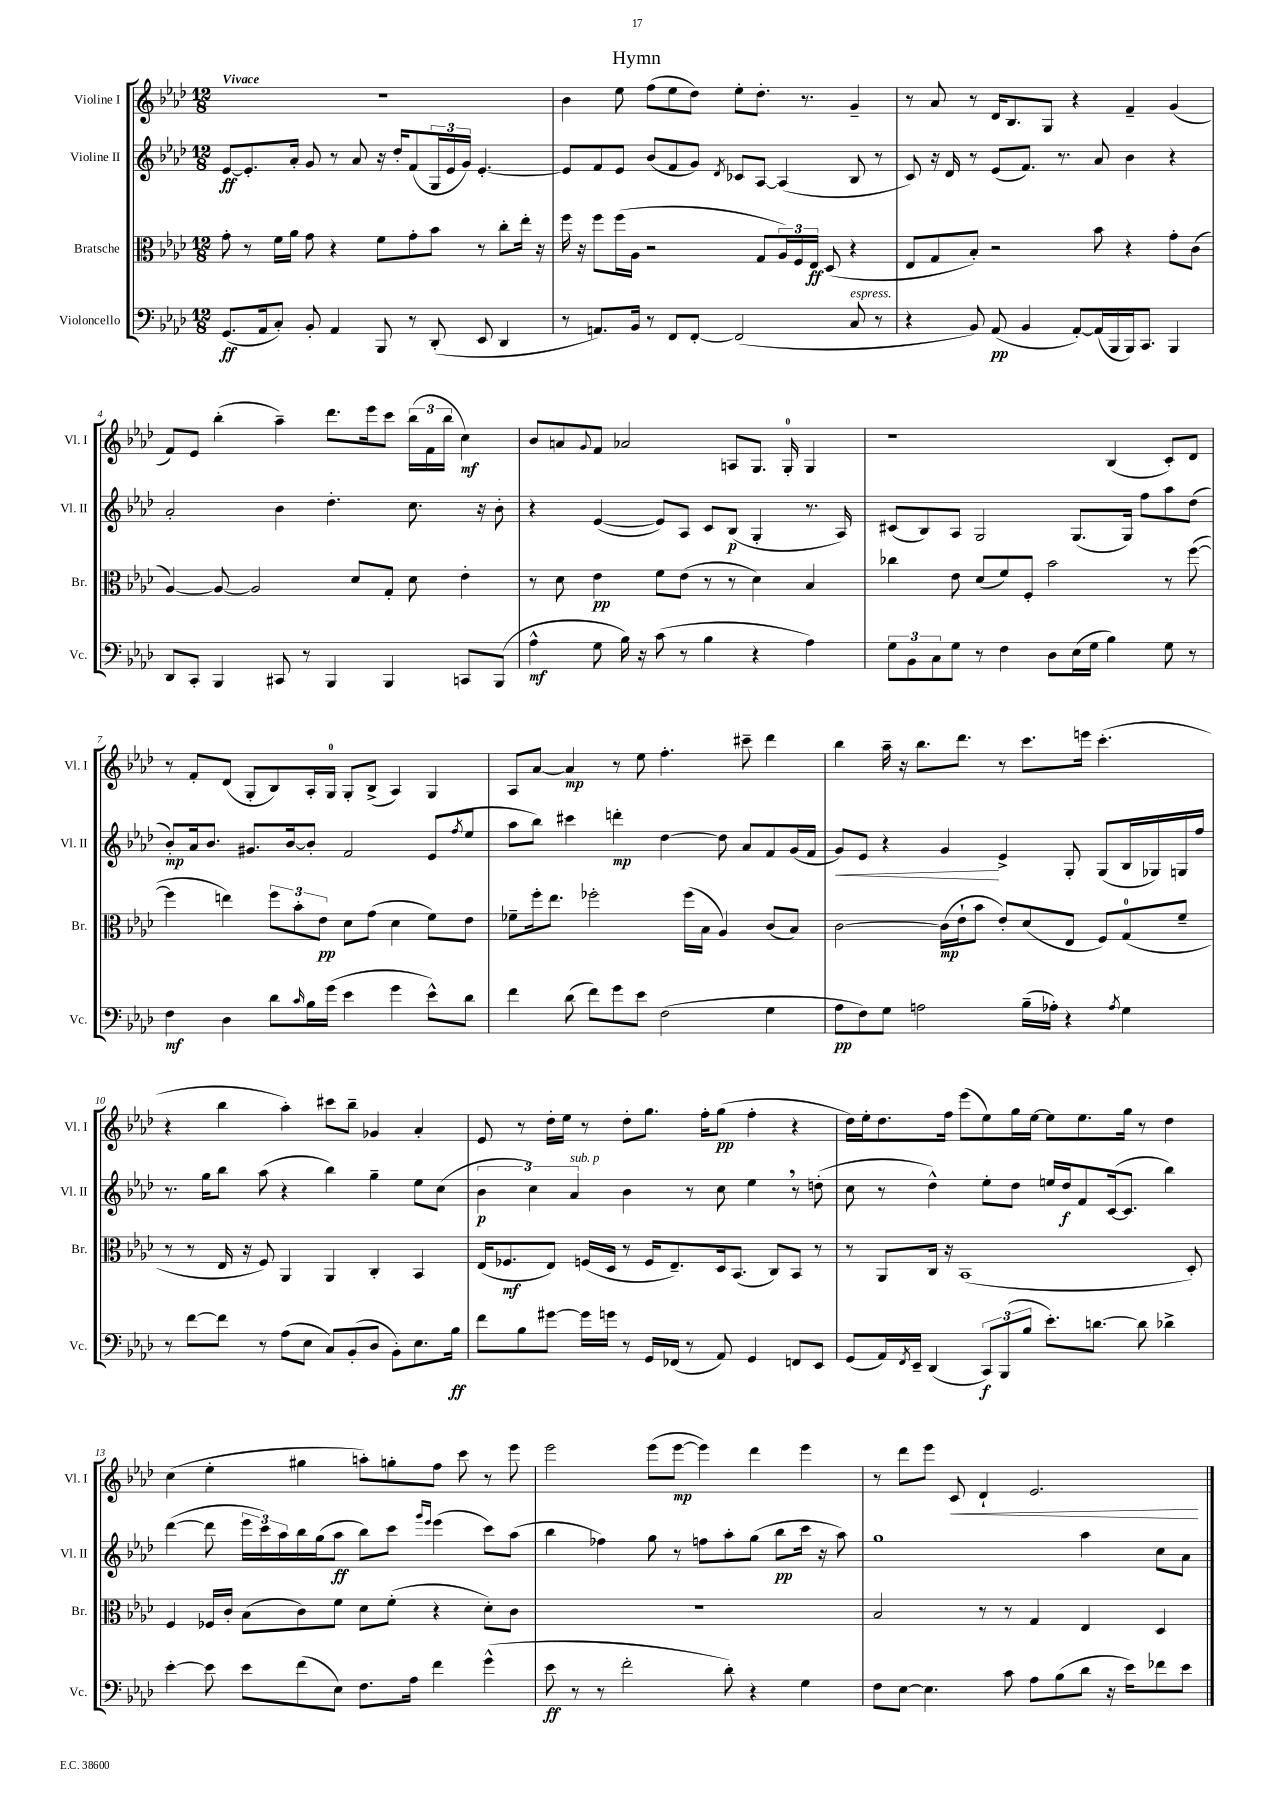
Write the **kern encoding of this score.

**kern	**dynam	**kern	**dynam	**kern	**dynam	**kern	**dynam
*part4	*part4	*part3	*part3	*part2	*part2	*part1	*part1
*staff4	*staff4	*staff3	*staff3	*staff2	*staff2	*staff1	*staff1
*I"Violoncello	*	*I"Bratsche	*	*I"Violine II	*	*I"Violine I	*
*I'Vc.	*	*I'Br.	*	*I'Vl. II	*	*I'Vl. I	*
*clefF4	*	*clefC3	*	*clefG2	*	*clefG2	*
*k[b-e-a-d-]	*	*k[b-e-a-d-]	*	*k[b-e-a-d-]	*	*k[b-e-a-d-]	*
*M12/8	*	*M12/8	*	*M12/8	*	*M12/8	*
=1	=1	=1	=1	=1	=1	=1	=1
!	!	!	!	!	!	!LO:TX:a:B:t=Vivace	!
(8.GG/L	ff	8g'\	.	[8e-/L	ff	1.r	.
.	.	8r	.	8.e-'/]	.	.	.
16AA-/k	.	.	.	.	.	.	.
8C'/J)	.	16f\LL	.	.	.	.	.
.	.	16a-\JJ	.	16a-'/Jk	.	.	.
8BB-'/	.	8g\	.	8g/	.	.	.
4AA-/	.	4r	.	8r	.	.	.
.	.	.	.	8a-/	.	.	.
8BBB-/	.	8f\L	.	16r	.	.	.
.	.	.	.	16dd-'/KL	.	.	.
8r	.	8g'\	.	(8f/	.	.	.
(8DD-'/	.	8b-\J	.	24G/L	.	.	.
.	.	.	.	24e-/	.	.	.
.	.	.	.	24g/JJ)	.	.	.
8EE-/	.	8r	.	[4.e-'/	.	.	.
4DD-/	.	8cc'\L	.	.	.	.	.
.	.	16ee-'\Jk	.	.	.	.	.
.	.	16r	.	.	.	.	.
=2	=2	=2	=2	=2	=2	=2	=2
8r	.	16ff\	.	8e-/L]	.	4b-\	.
.	.	16r	.	.	.	.	.
8.AAn/L)	.	8ff\L	.	8f/	.	.	.
.	.	(16ff\L	.	8e-/J	.	8ee-\	.
16BB-/Jk	.	16A-\JJ	.	.	.	.	.
8r	.	2r	.	(8b-/L	.	(8ff\L	.
8FF/L	.	.	.	8f/	.	8ee-\	.
[8FF'/J	.	.	.	8g/J)	.	8dd-\J)	.
.	.	.	.	8qd-/	.	.	.
(2FF/]	.	.	.	8c-X/L	.	8ee-'\L	.
.	.	8G/L	.	[8A-/J	.	8.dd-'\J	.
.	.	24A-/L)	.	(4A-/]	.	.	.
.	.	24F/	.	.	.	.	.
.	.	.	.	.	.	8.r	.
.	.	24E-/JJ	ff	.	.	.	.
.	.	(8D-/	.	.	.	.	.
!LO:TX:a:i:t=espress.	!	!	!	!	!	!	!
8C/	.	4r	.	8B-/	.	4g~/	.
8r	.	.	.	8r	.	.	.
=3	=3	=3	=3	=3	=3	=3	=3
4r	.	8E-/L	.	8c/)	.	8r	.
.	.	8G/	.	16r	.	8a-/	.
.	.	.	.	16d-/	.	.	.
8BB-/)	.	8B-'/J)	.	8r	.	8r	.
(8AA-/	pp	2r	.	(8e-/L	.	16d-/KL	.
.	.	.	.	.	.	8.B-/	.
4BB-/	.	.	.	8.f/J)	.	.	.
.	.	.	.	.	.	8G/J	.
.	.	.	.	8.r	.	.	.
[8AA-'/L)	.	.	.	.	.	4r	.
(16AA-/L]	.	8b-\	.	8a-/	.	.	.
16BBB-/	.	.	.	.	.	.	.
16BBB-/J)	.	4r	.	4b-\	.	4f~/	.
8.CC/J	.	.	.	.	.	.	.
4BBB-/	.	8g'\L	.	4r	.	(4g/	.
.	.	(8c\J	.	.	.	.	.
!!LO:LB:g=z
=4	=4	=4	=4	=4	=4	=4	=4
8DD-/L	.	[4A-/)	.	2a-'/	.	8f/L)	.
8CC'/J	.	.	.	.	.	8e-/J	.
4BBB-/	.	8A-/_	.	.	.	(4bb-'\	.
.	.	2A-/]	.	.	.	.	.
8CC#X/	.	.	.	4b-\	.	4aa-~\)	.
8r	.	.	.	.	.	.	.
4BBB-/	.	.	.	4.dd-'\	.	8.ddd-\L	.
.	.	8d-/L	.	.	.	.	.
.	.	.	.	.	.	16eee-\k	.
4BBB-/	.	8G'/J	.	.	.	8ccc\J	.
.	.	8d-\	.	8.cc\	.	(24bb-\LL	.
.	.	.	.	.	.	24f\	.
.	.	.	.	.	.	24bb-\JJ	.
8CCn/L	.	4e-'\	.	.	.	4cc\)	mf
.	.	.	.	16r	.	.	.
(8BBB-/J	.	.	.	8b-'\	.	.	.
=5	=5	=5	=5	=5	=5	=5	=5
4A-^^\	mf	8r	.	4r	.	8b-/L	.
.	.	8d-\	.	.	.	8an/	.
.	.	.	.	.	.	8qqg/	.
8G\	.	4e-\	pp	([4e-/	.	8f/J	.
16B-\)	.	.	.	.	.	2a-X/	.
16r	.	.	.	.	.	.	.
(8c\	.	8f\L	.	8e-/L])	.	.	.
8r	.	(8e-\J	.	8A-/J	.	.	.
4B-\	.	8r	.	8c/L	.	.	.
.	.	8r	.	(8B-/J	p	8An/L	.
4r	.	4d-\)	.	4G'/	.	8.G/J	.
.	.	.	.	.	.	16G'/	.
4A-\)	.	4B-/	.	8.r	.	4G/	.
.	.	.	.	16A-/)	.	.	.
=6	=6	=6	=6	=6	=6	=6	=6
12G\L	.	4cc-X\	.	(8c#X/L	.	1r	.
12BB-\	.	.	.	.	.	.	.
.	.	.	.	8B-/)	.	.	.
12C\	.	.	.	.	.	.	.
8G\J	.	8e-\	.	8A-/J	.	.	.
8r	.	(8d-/L	.	2G/	.	.	.
4F\	.	8f/)	.	.	.	.	.
.	.	8F'/J	.	.	.	.	.
8D-\L	.	2b-\	.	.	.	.	.
(16E-\L	.	.	.	(8.G/L	.	.	.
16G\JJ	.	.	.	.	.	.	.
4B-\)	.	.	.	.	.	(4B-/	.
.	.	.	.	16G/Jk)	.	.	.
.	.	.	.	8ff\L	.	.	.
8G\	.	8r	.	8aa-\	.	8c'/L)	.
8r	.	([8ff\	.	(8dd-\J	.	8d-/J	.
!!LO:LB:g=z
=7	=7	=7	=7	=7	=7	=7	=7
4F\	mf	4ff\]	.	8b-'/L)	mp	8r	.
.	.	.	.	16a-/k	.	8f'/L	.
.	.	.	.	8.b-/J	.	.	.
4D-\	.	4een\)	.	.	.	(8d-/J	.
.	.	.	.	8.g#X/L	.	8G'/L	.
8d-\L	.	12ff\L	.	.	.	8B-/)	.
.	.	.	.	[16b-/k	.	.	.
.	.	12b-'\	.	.	.	.	.
16qqc/	.	.	.	.	.	.	.
16B-\L	.	.	.	8b-'/J]	.	16A-'/L	.
.	.	12e-\J	pp	.	.	.	.
(16g\JJ	.	.	.	.	.	16G/JJ	.
4e-\	.	8d-\L	.	2f/	.	8G'/L	.
.	.	(8g\J	.	.	.	(8B-^/J	.
4g\	.	4d-\	.	.	.	4A-/)	.
8e-^^\L)	.	8f\L)	.	(8e-/L	.	4G/	.
.	.	.	.	8qff/	.	.	.
8d-\J	.	8e-\J	.	8ee-/J	.	.	.
=8	=8	=8	=8	=8	=8	=8	=8
4f\	.	8f-X~\L	.	8aa-\L	.	8A-/L	.
.	.	16ff'\k	.	8bb-\J)	.	[8a-/J	.
.	.	8.ee-\J	.	.	.	.	.
(8d-\	.	.	.	4ccc#X\	.	4a-/]	mp
8f\L)	.	2ff-X'\	.	.	.	.	.
8g\	.	.	.	4dddn'\	mp	8r	.
8e-\J	.	.	.	.	.	8ee-\	.
(2F\	.	.	.	[4dd-\	.	4.ff'\	.
.	.	(16ff-\LL	.	.	.	.	.
.	.	16B-\JJ	.	.	.	.	.
.	.	4A-/)	.	8dd-\]	.	.	.
.	.	.	.	8a-/L	.	8ccc#X~\	.
4G\	.	(8c/L	.	8f/	.	4ddd-\	.
.	.	8B-/J)	.	(16g/L	.	.	.
.	.	.	.	16f/JJ	.	.	.
=9	=9	=9	=9	=9	=9	=9	=9
!	!	!	!	!	!LO:HP:b	!	!
8A-\L	pp	[2c\	.	8g/L)	<	4bb-\	.
8F\)	.	.	.	8e-/J	.	.	.
8G\J	.	.	.	4r	.	16aa-~\	.
.	.	.	.	.	.	16r	.
2An\	.	.	.	.	.	8.bb-\L	.
.	.	(16c\LL]	mp	4g/	.	.	.
.	.	16e-`\J	.	.	.	8.ddd-\J	.
.	.	8b-\J	.	.	.	.	.
.	.	8e-'/L)	.	4e-^/	[	8r	.
(16B-~\LL	.	(8d-/	.	.	.	8.ccc\L	.
16A-X'\JJ)	.	.	.	.	.	.	.
4r	.	8E-/J	.	8G'/	.	.	.
.	.	.	.	.	.	16eeen\Jk	.
.	.	8F/L)	.	(8G/L	.	(4.ccc'\	.
8qA-/	.	.	.	.	.	.	.
4G\	.	(8G/	.	16B-/L	.	.	.
.	.	.	.	16G-X/)	.	.	.
.	.	8f~/J	.	16Gn/	.	.	.
.	.	.	.	16ff/JJ	.	.	.
!!LO:LB:g=z
=10	=10	=10	=10	=10	=10	=10	=10
8r	.	8r	.	8.r	.	4r	.
[8f\L	.	8r	.	.	.	.	.
.	.	.	.	16gg\KL	.	.	.
8f\J]	.	16E-/	.	8bb-\J	.	4bb-\	.
.	.	16r	.	.	.	.	.
8r	.	8F/)	.	(8aa-\	.	.	.
(8A-\L	.	4AA-/	.	4r	.	4aa-'\)	.
8E-\J	.	.	.	.	.	.	.
8C/L)	.	4AA-/	.	4bb-\)	.	8ccc#X\L	.
(8BB-'/	.	.	.	.	.	8bb-~\J	.
8D-/J	.	4C'/	.	4gg~\	.	4g-X/	.
8BB-'\L)	.	.	.	.	.	.	.
8.E-\	.	4BB-/	.	8ee-\L	.	4a-'/	.
.	.	.	.	(8cc\J	.	.	.
16B-\Jk	ff	.	.	.	.	.	.
=11	=11	=11	=11	=11	=11	=11	=11
8f\L	.	(16E-/KL	.	6b-\	p	8e-/	.
.	.	8.F-X/	mf	.	.	.	.
8B-\	.	.	.	.	.	8r	.
.	.	.	.	6cc\)	.	.	.
[8g#X\J	.	8E-/J)	.	.	.	16dd-'\LL	.
.	.	.	.	.	.	16ee-\JJ	.
!	!	!	!	!LO:TX:a:i:t=sub. p	!	!	!
.	.	.	.	6a-/	.	.	.
16g#\LL]	.	(16Fn/LL	.	.	.	8r	.
16gn\JJ	.	16D-/JJ	.	.	.	.	.
8r	.	8r	.	4b-\	.	8dd-'\L	.
16GG/LL	.	16F/KL	.	.	.	8.gg\J	.
(16FF-X/JJ	.	8.E-~/)	.	.	.	.	.
8r	.	.	.	8r	.	.	.
.	.	.	.	.	.	16ff'\KL	.
8AA-/)	.	16D-/k	.	8cc\	.	(8gg\J	pp
.	.	(8.BB-/J	.	.	.	.	.
4GG/	.	.	.	4ee-,\	.	4ff'\	.
.	.	8C/L)	.	.	.	.	.
8FFn/L	.	8BB-/J	.	8r	.	4r	.
8EE-/J	.	8r	.	(8ddn'\	.	.	.
=12	=12	=12	=12	=12	=12	=12	=12
(8GG/L	.	8r	.	8cc\	.	16dd-\LL)	.
.	.	.	.	.	.	16ee-'\J	.
16AA-/L)	.	8AA-/L	.	8r	.	8.dd-\	.
8qFF/	.	.	.	.	.	.	.
16EE-~/JJ	.	.	.	.	.	.	.
(4DD-/	.	16C/Jk	.	4dd-^^\)	.	.	.
.	.	16r	.	.	.	16ff\Jk	.
.	.	(1BB-	.	.	.	(8eee-\L	.
12CC/L)	f	.	.	8ee-'\L	.	8ee-\)	.
(12BBB-/	.	.	.	.	.	.	.
.	.	.	.	8dd-\J	.	16gg\L	.
12B-/J	.	.	.	.	.	.	.
.	.	.	.	.	.	[16ee-\JJ	.
8.e-'\L)	.	.	.	16een/LL	.	8ee-\L]	.
.	.	.	.	16dd-/J	f	.	.
.	.	.	.	8f/	.	8.ee-\	.
[8.dn\J	.	.	.	.	.	.	.
.	.	.	.	([16c/k	.	.	.
.	.	.	.	8.c/J]	.	16gg\Jk	.
8d\]	.	.	.	.	.	8r	.
4d-X^\	.	.	.	4bb-\)	.	4dd-\	.
.	.	8D-'/)	.	.	.	.	.
!!LO:LB:g=z
=13	=13	=13	=13	=13	=13	=13	=13
[4e-'\	.	4F/	.	([4ddd-\	.	(4cc\	.
8e-\]	.	16F-X/LL	.	8ddd-\]	.	4ee-'\	.
.	.	16c'/JJ	.	.	.	.	.
8e-\L	.	(8B-\L	.	24eee-\LL	.	.	.
.	.	.	.	24ccc\)	.	.	.
.	.	.	.	24aa-\	.	.	.
(8f\	.	8c\)	.	16bb-\	.	4gg#X\	.
.	.	.	.	(16gg\J	.	.	.
8E-\J)	.	8f\J	.	8aa-\J	ff	.	.
8.F\L	.	8d-\L	.	8bb-\L)	.	8aan'\L)	.
.	.	(8f'\J	.	8ccc\J	.	8ggn'\	.
16A-\Jk	.	.	.	.	.	.	.
.	.	.	.	16qqggg/LL	.	.	.
.	.	.	.	16qqeee-/JJ	.	.	.
4f\	.	4r	.	(4eee-\	.	8ff\J	.
.	.	.	.	.	.	8ccc\	.
(4g^^\	.	8d-'\L)	.	8ccc\L)	.	8r	.
.	.	8c\J	.	(8aa-\J	.	8eee-\	.
=14	=14	=14	=14	=14	=14	=14	=14
8e-\	ff	1.r	.	4bb-\	.	2eee-\	.
8r	.	.	.	.	.	.	.
8r	.	.	.	4ff-X\)	.	.	.
2f'\	.	.	.	.	.	.	.
.	.	.	.	8gg\	.	(8eee-\L	.
.	.	.	.	8r	.	[8eee-\J	mp
.	.	.	.	8ffn\L	.	4eee-\])	.
8d-'\)	.	.	.	8aa-'\	.	.	.
4r	.	.	.	(8gg\J	.	4ddd-\	.
.	.	.	.	8bb-\L	pp	.	.
4G\	.	.	.	16ccc\Jk	.	4eee-\	.
.	.	.	.	16r	.	.	.
.	.	.	.	8aa-\)	.	.	.
=15	=15	=15	=15	=15	=15	=15	=15
8F\L	.	2B-/	.	1gg	.	8r	.
[8E-\J	.	.	.	.	.	8ddd-\L	.
4.E-\]	.	.	.	.	.	8eee-\J	.
!	!	!	!	!	!	!	!LO:HP:b
.	.	.	.	.	.	8c/	<
.	.	8r	.	.	.	4d-`/	.
8c\	.	8r	.	.	.	.	.
8A-\L	.	4G/	.	.	.	2.e-/	.
(8B-\	.	.	.	.	.	.	.
8d-\J	.	4E-/	.	4aa-\	.	.	.
16r	.	.	.	.	.	.	.
16e-\KL)	.	.	.	.	.	.	.
8f-X\	.	4D-/	.	8cc\L	.	.	.
8e-\J	.	.	.	8a-\J	.	.	.
.	.	.	.	.	.	.	[
==	==	==	==	==	==	==	==
*-	*-	*-	*-	*-	*-	*-	*-
